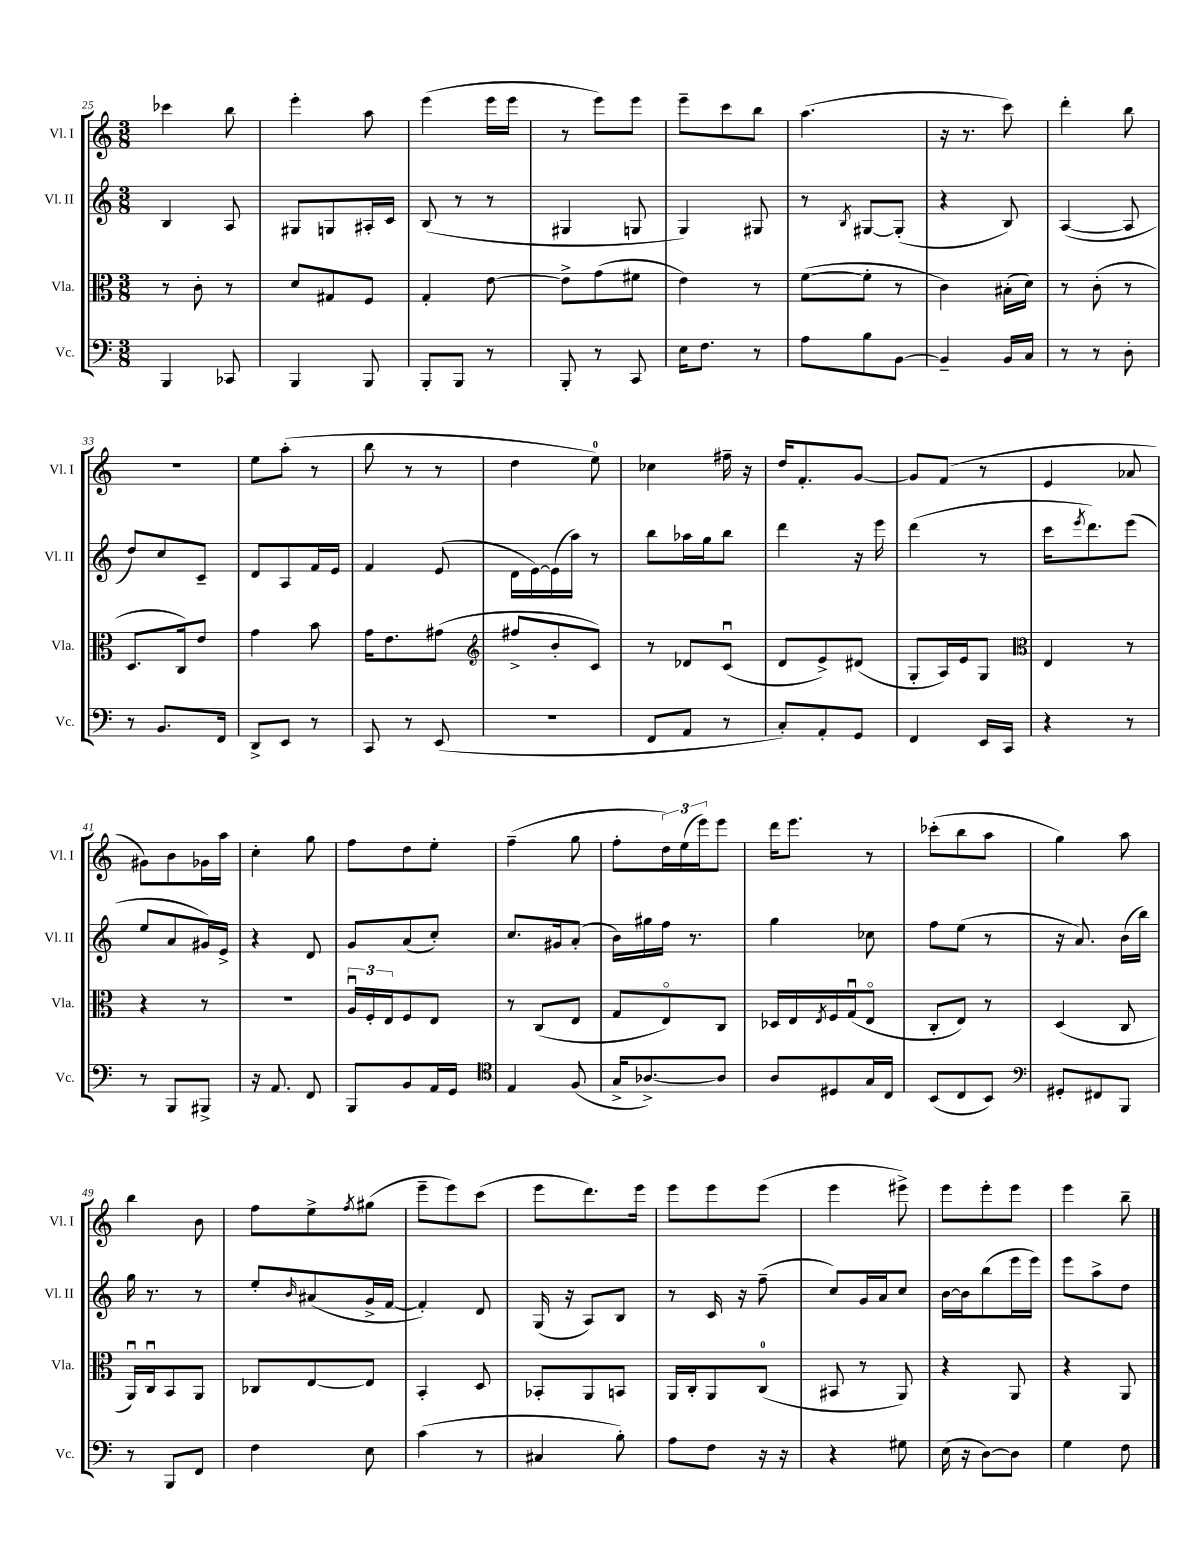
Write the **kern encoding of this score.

**kern	**kern	**kern	**kern
*part4	*part3	*part2	*part1
*staff4	*staff3	*staff2	*staff1
*I"Vc.	*I"Vla.	*I"Vl. II	*I"Vl. I
*I'Vc.	*I'Vla.	*I'Vl. II	*I'Vl. I
*clefF4	*clefC3	*clefG2	*clefG2
*k[]	*k[]	*k[]	*k[]
*M3/8	*M3/8	*M3/8	*M3/8
=25	=25	=25	=25
4BBB/	8r	4B/	4ccc-X\
.	8c'\	.	.
8CC-X/	8r	8A/	8bb\
=26	=26	=26	=26
4BBB/	8d/L	8G#X/L	4eee'\
.	8G#X/	8Gn/	.
8BBB/	8F/J	16A#X'/L	8aa\
.	.	16c/JJ	.
=27	=27	=27	=27
8BBB'/L	4G'/	(8B/	(4eee\
8BBB/J	.	8r	.
8r	[8e\	8r	16eee\LL
.	.	.	16eee\JJ
=28	=28	=28	=28
8BBB'/	8e^\L]	4G#X/	8r
8r	(8g\	.	8eee\L)
8CC/	8f#X\J	8Gn/	8eee\J
=29	=29	=29	=29
16E\KL	4e\)	4G/)	8eee~\L
8.F\J	.	.	.
.	.	.	8ccc\
8r	8r	8G#X/	8bb\J
=30	=30	=30	=30
8A\L	([8f\L	8r	(4.aa\
.	.	8qB/	.
8B\	8f'\J]	[8G#X/L	.
[8BB\J	8r	(8G#'/J]	.
=31	=31	=31	=31
4BB~/]	4c\)	4r	16r
.	.	.	8.r
16BB/LL	(16B#X'\LL	8B/)	8ccc\)
16C/JJ	16d\JJ)	.	.
=32	=32	=32	=32
8r	8r	([4A/	4ddd'\
8r	(8c'\	.	.
8D'\	8r	8A/]	8bb\
!!LO:LB:g=z
=33	=33	=33	=33
8r	8.D/L	8dd/L)	4.r
8.BB/L	.	8cc/	.
.	16C/k)	.	.
.	8e/J	8c~/J	.
16FF/Jk	.	.	.
=34	=34	=34	=34
8DD^/L	4g\	8d/L	8ee\L
8EE/J	.	8A/	(8aa'\J
8r	8b\	16f/L	8r
.	.	16e/JJ	.
=35	=35	=35	=35
8CC/	16g\KL	4f/	8bb\
.	8.e\	.	.
8r	.	.	8r
(8EE/	(8g#X\J	(8e/	8r
=36	=36	=36	=36
*	*clefG2	*	*
4.r	8ff#X^/L	16d\LL	4dd\
.	.	[16e\)	.
.	8b'/	(16e\]	.
.	.	16aa\JJ)	.
.	8c/J)	8r	8ee\)
=37	=37	=37	=37
8FF/L	8r	8bb\L	4cc-X\
8AA/J	8d-X/L	16aa-X\L	.
.	.	16gg\J	.
8r	(8cu/J	8bb\J	16ff#X~\
.	.	.	16r
=38	=38	=38	=38
8C'/L)	8d/L	4ddd\	16dd/KL
.	.	.	8.f'/
8AA'/	8e^/)	.	.
8GG/J	(8d#X/J	16r	[8g/J
.	.	16eee\	.
=39	=39	=39	=39
4FF/	8G'/L	(4ddd\	8g/L]
.	16A/L)	.	(8f/J
.	16e/J	.	.
16EE/LL	8G/J	8r	8r
16CC/JJ	.	.	.
=40	=40	=40	=40
*	*clefC3	*	*
4r	4E/	16ccc\KL	4e/
.	.	8qeee/	.
.	.	8.ddd\)	.
8r	8r	(8eee\J	8a-X/
!!LO:LB:g=z
=41	=41	=41	=41
8r	4r	8ee/L	8g#X\L)
8BBB/L	.	8a/	8b\
8BBB#X^/J	8r	16g#X/L)	16g-X\L
.	.	16e^/JJ	16aa\JJ
=42	=42	=42	=42
16r	4.r	4r	4cc'\
8.AA/	.	.	.
8FF/	.	8d/	8gg\
=43	=43	=43	=43
8BBB/L	24Au/LL	8g/L	8ff\L
.	24F'/	.	.
.	24E/J	.	.
8BB/	8F/	(8a/	8dd\
16AA/L	8E/J	8cc'/J)	8ee'\J
16GG/JJ	.	.	.
=44	=44	=44	=44
*clefC4	*	*	*
4E/	8r	8.cc/L	(4ff~\
.	(8C/L	.	.
.	.	16g#X/k	.
(8F/	8E/J	(8a'/J	8gg\
=45	=45	=45	=45
16G^/KL	8G/L	16b\LL)	8ff'\L
[8.A-X^/)	.	16gg#X\	.
.	8E/)	16ff\JJ	24dd\L)
.	.	.	(24ee\
.	.	8.r	.
.	.	.	24eee\J)
8A-/J]	8C/J	.	8eee\J
=46	=46	=46	=46
8A/L	16D-X/LL	4gg\	16ddd\KL
.	16E/	.	8.eee\J
.	8qE/	.	.
8D#X/	16F/	.	.
.	(16Gu/J	.	.
16G/L	8E/J	8cc-X\	8r
16C/JJ	.	.	.
=47	=47	=47	=47
(8BB/L	8C'/L	8ff\L	(8ccc-X'\L
8C/	8E/J)	(8ee\J	8bb\
8BB/J)	8r	8r	8aa\J
=48	=48	=48	=48
*clefF4	*	*	*
8GG#X'/L	(4D/	16r	4gg\)
.	.	8.a/)	.
8FF#X/	.	.	.
8BBB/J	8C/	(16b\LL	8aa\
.	.	16bb\JJ)	.
!!LO:LB:g=z
=49	=49	=49	=49
8r	16AAu/LL)	16gg\	4bb\
.	16Cu/J	8.r	.
8BBB/L	8BB/	.	.
8FF/J	8AA/J	8r	8b\
=50	=50	=50	=50
4F\	8C-X/L	8ee'/L	8ff\L
.	.	16qqb/	.
.	[8E/	(8a#X/	8ee^\
.	.	.	8qff/
8E\	8E/J]	16g^/L	(8gg#X\J
.	.	[16f/JJ	.
=51	=51	=51	=51
(4c\	4BB'/	4f'/])	8eee~\L
.	.	.	8eee\)
8r	8D/	8d/	(8ccc\J
=52	=52	=52	=52
4C#X/	8BB-X'/L	(16G/	8eee\L
.	.	16r	.
.	8AA/	8A/L)	8.ddd\)
8B'\)	8BBn/J	8B/J	.
.	.	.	16eee\Jk
=53	=53	=53	=53
8A\L	16AA/LL	8r	8eee\L
.	16C'/J	.	.
8F\J	8AA/	16c/	8eee\
.	.	16r	.
16r	(8C/J	(8ff~\	(8eee\J
16r	.	.	.
=54	=54	=54	=54
4r	8BB#X/	8cc/L)	4eee\
.	8r	16g/L	.
.	.	16a/J	.
8G#X\	8AA/)	8cc/J	8eee#X^\)
=55	=55	=55	=55
(16E\	4r	[16b\LL	8eee\L
16r	.	16b\J]	.
[8D\L)	.	(8bb\	8eee'\
8D\J]	8AA/	16eee\L	8eee\J
.	.	16eee\JJ)	.
=56	=56	=56	=56
4G\	4r	8eee\L	4eee\
.	.	8aa^\	.
8F\	8AA/	8dd\J	8bb~\
==	==	==	==
*-	*-	*-	*-
